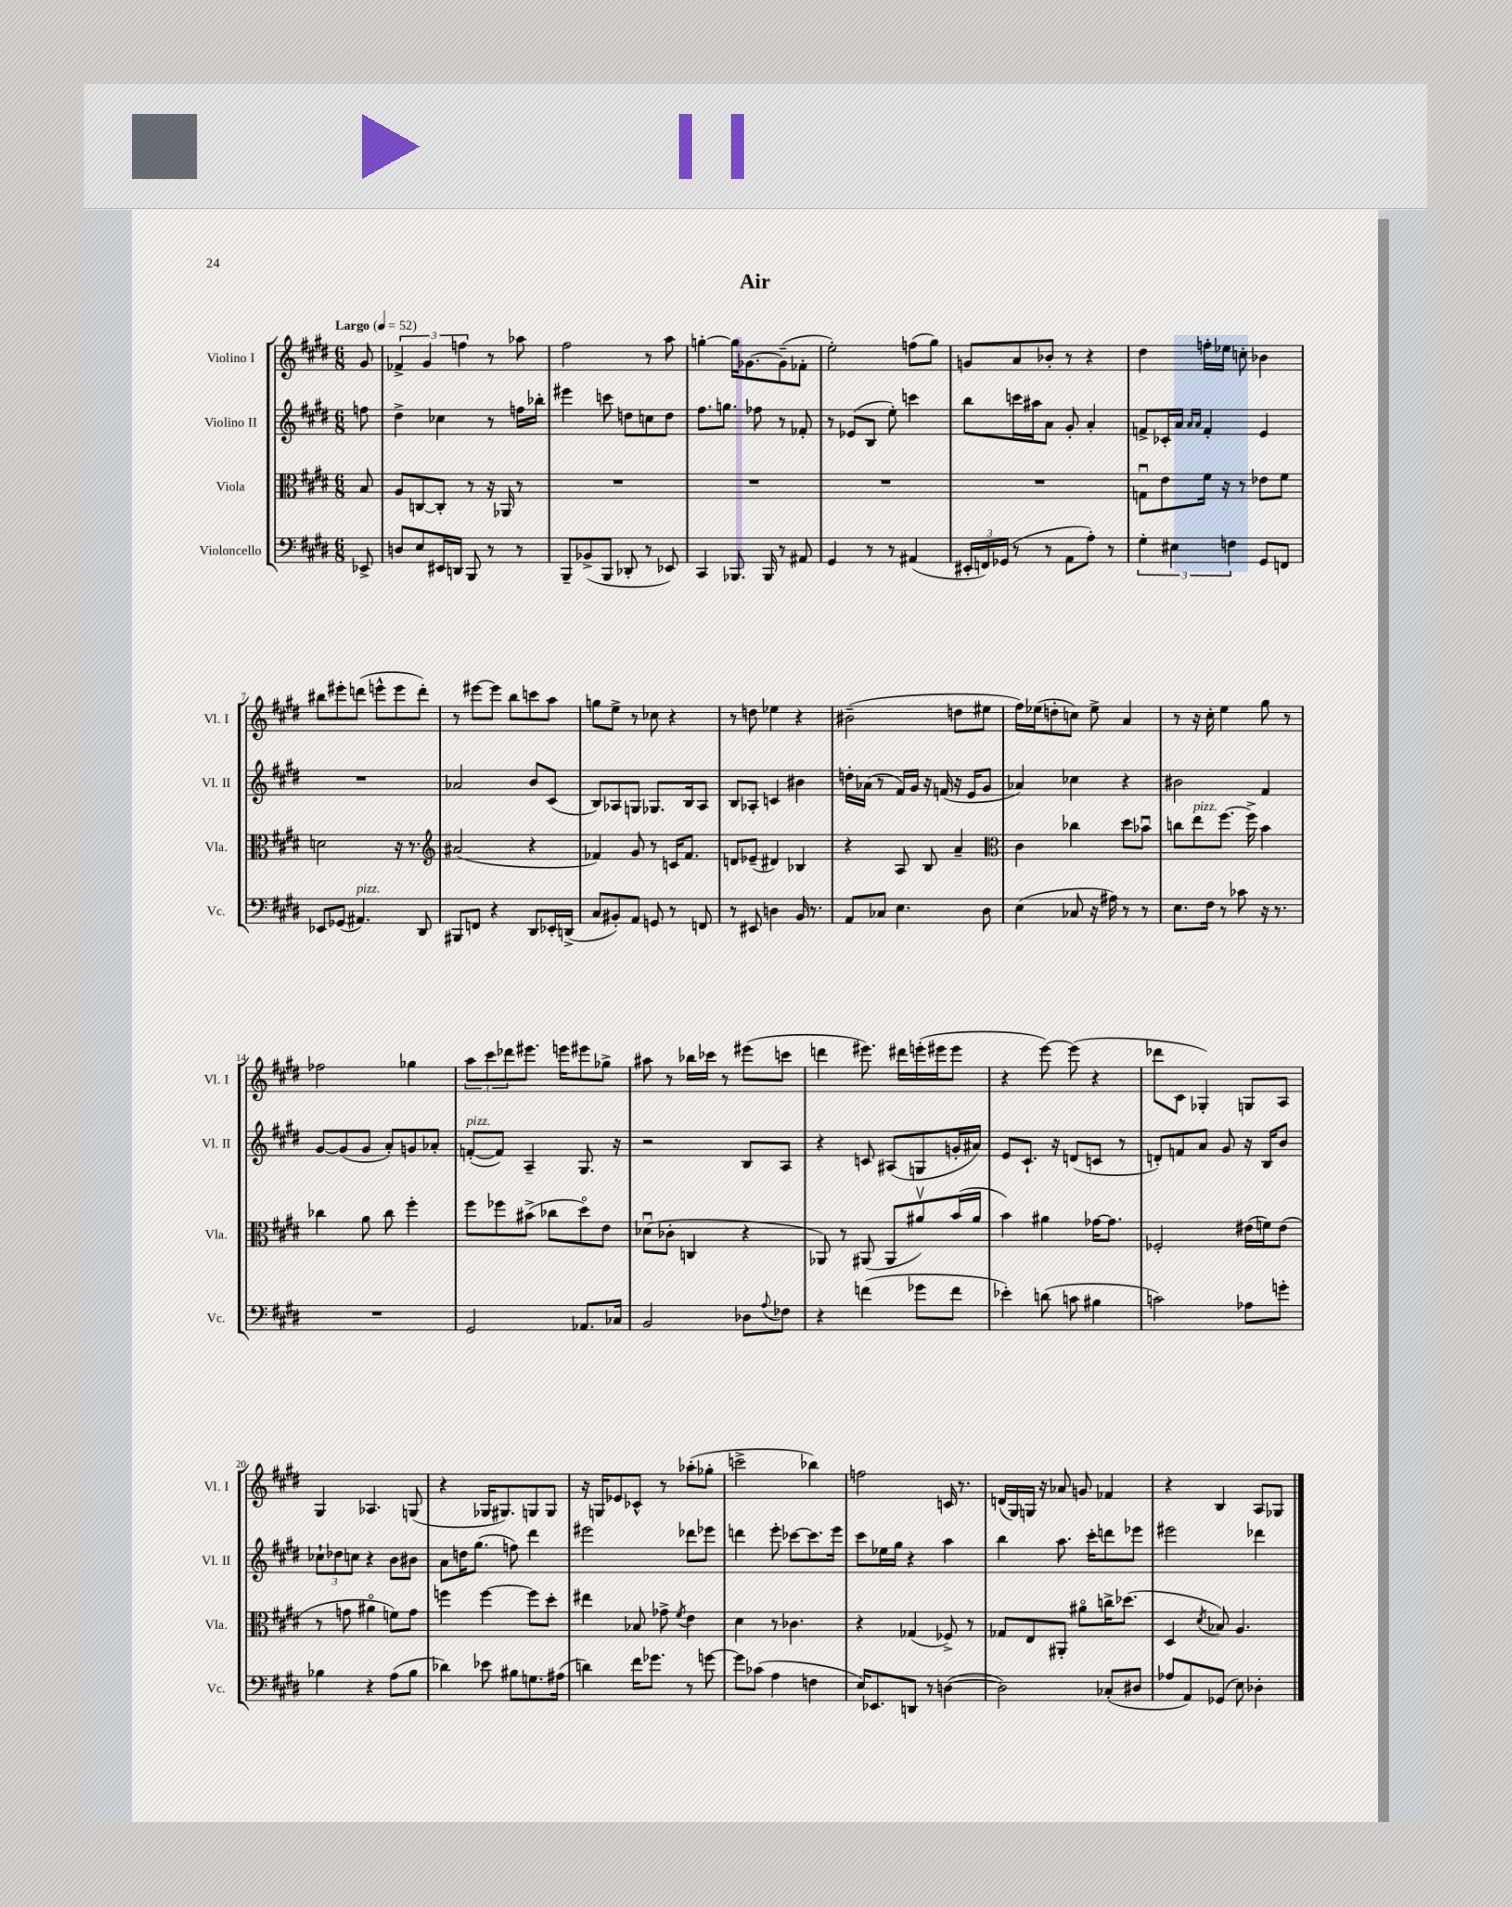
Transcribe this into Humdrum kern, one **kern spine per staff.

**kern	**kern	**kern	**kern
*part4	*part3	*part2	*part1
*staff4	*staff3	*staff2	*staff1
*I"Violoncello	*I"Viola	*I"Violino II	*I"Violino I
*I'Vc.	*I'Vla.	*I'Vl. II	*I'Vl. I
*clefF4	*clefC3	*clefG2	*clefG2
*k[f#c#g#d#]	*k[f#c#g#d#]	*k[f#c#g#d#]	*k[f#c#g#d#]
*M6/8	*M6/8	*M6/8	*M6/8
*MM52	*MM52	*MM52	*MM52
=	=	=	=
!	!	!	!LO:TX:a:B:t=Largo
8EE-X^/	8B/	8ffn\	8g#/
=1	=1	=1	=1
8Dn/L	8A/L	4dd#^\	6f-X^/
8E/	[8Cn/	.	.
.	.	.	6g#/
16EE#X/L	8C'/J]	4cc-X\	.
16DDn/JJ	.	.	.
.	.	.	6ffn\
8BBB/	8r	.	.
8r	16r	8r	8r
.	16AA-X/	.	.
8r	8r	16ffn\LL	8aa-X\
.	.	16bb-X'\JJ	.
=2	=2	=2	=2
8BBB~/L	2.r	4eee#X\	2ff#\
(8BB-X^/	.	.	.
8BBB/J	.	8cccn\	.
8DD-X'/	.	8ddn\L	.
8r	.	8ccn\	8r
8EE-X/)	.	8dd\J	8aa\
=3	=3	=3	=3
4CC#/	2.r	8.ff#\L	[4ggn'\
.	.	8.ggn\J	.
8.BBB-X/	.	.	16gg\KL]
.	.	.	[8.g-X\
.	.	8ff-X\	.
16BBB-/	.	.	.
8r	.	8r	(8g-~\]
8AA#X/	.	8f-X'/	8f-X'\J
=4	=4	=4	=4
4GG#/	2.r	8r	2ee'\)
.	.	(8e-X/L	.
8r	.	8B/J	.
8r	.	8ee'\)	.
(4AA#X/	.	4cccn\	(8ffn\L
.	.	.	8gg#\J)
=5	=5	=5	=5
24EE#X'/LL	2.r	8bb\L	8gn/L
24FFn/)	.	.	.
(24GG-X/JJ	.	.	.
8r	.	16cccn\L	8a/
.	.	16aa#X\J	.
8r	.	8a\J	8b-X'/J
8AA\L	.	8g#'/	8r
8A'\J)	.	4a'/	4r
8r	.	.	.
=6	=6	=6	=6
6G#'\	8Gnu\L	8fn^/L	4dd#\
.	8e\	16c-X'/L	.
6E#X\	.	.	.
.	.	16a/JJ	.
.	.	16qqa/LL	.
.	.	16qqa/JJ	.
.	16f#\Jk	4f'/	16ffn'\LL
.	16r	.	16ee-X\JJ
6Fn\	.	.	.
.	8r	.	8ccn'\
8GG#/L	8e-X\L	4e/	4b-X\
8FFn/J	8f#\J	.	.
!!LO:LB:g=z
=7	=7	=7	=7
8EE-X/L	2dn\	2.r	8bb#X\L
(8GG-X/J	.	.	8eee#X'\
!LO:TX:a:i:t=pizz.	!	!	!
4.AA#X/)	.	.	(8dddn\J
.	.	.	8eeen^^\L
.	16r	.	8eee\
.	8.r	.	.
8DD#/	.	.	8ddd'\J)
=8	=8	=8	=8
*	*clefG2	*	*
8BBB#X/L	(2a#X/	2a-X/	8r
8FFn/J	.	.	[8eee#X\L
4r	.	.	8eee#\J]
.	.	.	8bb\L
8DD#/L	4r	8b/L	8cccn\
16EE-X'/L	.	(8c#/J	8aa\J
(16DDn^/JJ	.	.	.
=9	=9	=9	=9
8C#/L	4f-X/)	8B/L)	8ggn\L
8BB#X'/)	.	8A-X/	8ee^\J
8AA/J	8g#/	8Gn/J	8r
8GGn/	8r	8.G-X/L	8cc-X\
8r	16cn/KL	.	4r
.	8.f-/J	16B/k	.
8FFn/	.	8A-/J	.
=10	=10	=10	=10
8r	8dn/L	8B/L	8r
8EE#X/	(8e-X~/J	8A-X'/J	8ddn\
4Dn\	4d#X/)	4cn/	4ee-X\
16BB/	4B-X/	4b#X\	4r
8.r	.	.	.
=11	=11	=11	=11
8AA/L	4r	16ddn'\LL	(2b#X~\
.	.	(16a-X\JJ	.
8C-X/J	.	8r	.
4.E\	8A/	16f#/LL)	.
.	.	16g#/JJ	.
.	8B/	16r	.
.	.	(16fn/	.
.	4a~/	16r	8ddn\L
.	.	16e/KL	.
8D#\	.	8g#/J	8ee#X\J
=12	=12	=12	=12
*	*clefC3	*	*
(4E\	4c#\	4a-X/)	16ff#\LL)
.	.	.	(16ee-X\J
.	.	.	8ddn'\
8C-X/	4cc-X\	4cc-X\	8ccn\J)
16r	.	.	8ee-^\
16A#X\)	.	.	.
8r	8dd#\L	4r	4a/
8r	8b-Xu\J	.	.
=13	=13	=13	=13
8.E\L	8ccn\L	2b#X\	8r
!	!LO:TX:a:i:t=pizz.	!	!
.	8ee\	.	16r
16F#\Jk	.	.	16cc#'\
8r	[8.ff#\J	.	4ee\
8c-X\	.	.	.
.	16ff#^\]	.	.
16r	4b\	4f#/	8gg#\
8.r	.	.	.
.	.	.	8r
!!LO:LB:g=z
=14	=14	=14	=14
2.r	4cc-X\	[8g#/L	2ff-X\
.	.	(8g#/]	.
.	8a\	8g#/J	.
.	8cc-\	8a'/L)	.
.	4ff#'\	8gn/	4gg-X\
.	.	8a-X'/J	.
=15	=15	=15	=15
!	!	!LO:TX:a:i:t=pizz.	!
2GG#/	8ff#\L	([8fn'/L	12aa\L
.	.	.	12ccc#\
.	8ff-X\	8f/J])	.
.	.	.	12ddd-X\
.	(8b#X^\J	4A~/	8.eee#X\J
.	8cc-X\L	.	.
.	.	.	16eeen\KL
8.AA-X/L	8dd#\)	8.G#/	8eee#X\
.	8e\J	.	8gg-X^\J
16C-X/Jk	.	16r	.
=16	=16	=16	=16
2BB/	(8d-Xu\L	2r	8aa#X\
.	8c-X'\J	.	8r
.	4Cn/	.	16bb-X\LL
.	.	.	16ccc-X\JJ
.	.	.	8r
8D-X\L	4r	8B/L	(8eee#X\L
8qqA/	.	.	.
8F-X\J	.	8A/J	8cccn\J
=17	=17	=17	=17
4r	8AA-X/)	4r	4dddn\
.	8r	.	.
(4fn\	(8AA#X/	8cn/	8.eee#X\)
.	8AA#/L	(8A#X/L	.
.	.	.	16ddd#X\LL
8g-X\L	8a#Xv/)	8Gn/	(16eeen'\
.	.	.	16eee#X\J
8f\J	(16b/L	16gn'/L	8eee#\J
.	16a#/JJ	16a#X/JJ)	.
=18	=18	=18	=18
4e-X'\)	4b\)	8e/L	4r
.	.	8.c#`/J	.
(8dn\	4a#X\	.	[8eee\)
.	.	16r	.
8cn\	.	(8dn/L	(8eee\]
4B#X\	[16g-X\KL	8cn/J	4r
.	8.g-\J]	.	.
.	.	8r	.
=19	=19	=19	=19
2cn\)	2F-X'/	8dn'/L)	8ddd-X\L
.	.	8fn/	8c#\J
.	.	8a/J	4G-X'/)
.	.	8g#/	.
8A-X\L	(16e#X\LL	16r	8Gn/L
.	16fn\J)	16B/KL	.
8gn'\J	(8e#\J	8b/J	8A/J
!!LO:LB:g=z
=20	=20	=20	=20
4B-X\	8r	12cc-X`\L	4G#/
.	.	12dd-X\	.
.	8gn\	.	.
.	.	12ccn\J	.
4r	4a#X\	4r	4.A-X/
(8A\L	8fn\L)	8b\L	.
8B-\J	8g\J	8b#X\J	(8Gn/
=21	=21	=21	=21
4d-X\)	4ffn\	8a\L	4r
.	.	16ddn\K	.
.	.	(8.gg#\J	.
8e-X\	[4ff\	.	16G-X/KL
.	.	.	8.G#X/)
8B#X\L	.	8ffn\)	.
8.Gn\	8ff\L]	4ddd#\	8Gn/
.	8dd#'\J	.	8G/J
(16A#X\Jk	.	.	.
=22	=22	=22	=22
4dn\)	4ee#X\	2eee#X\	16r
.	.	.	16Gn/KL
.	.	.	8e-X/
16f#\KL	8B-X/	.	8c-X^^/J
8.g-X\J	.	.	.
.	8g-X^\	.	8r
.	8qf#/	.	.
8r	4e\	8ddd-X\L	(8aa-X'\L
[8gn\	.	8eee-X\J	8gg-X'\J
=23	=23	=23	=23
8g\L]	4d#\	4dddn\	2cccn^\
(8c-X\J	.	.	.
4A\	8r	8eee'\	.
.	4.c-X\	[8ccc-X\L	.
4Fn\	.	8.ccc-\]	4bb-X\)
.	.	16eee\Jk	.
=24	=24	=24	=24
16E/KL)	4r	8ccc#\L	2ffn\
8.EE-X/	.	.	.
.	.	16ee-X\L	.
.	.	16gg#\JJ	.
8DDn/J	(4G-X/	4r	.
8r	.	.	.
([4Dn\	8F-X^/)	4aa\	16cn/
.	.	.	8.r
.	8r	.	.
=25	=25	=25	=25
2D\])	8G-X/L	4bb\	(16dn/LL
.	.	.	16G#/)
.	8E/	.	16Gn/JJ
.	.	.	16r
.	8AA#X'/J	8.aa\	8a-X/
.	8a#X\L	.	8gn/
.	.	16ccc#'\KL	.
(8C-X'/L	16ccn^\K	8dddn\	4f-X/
.	(8.dd-X\J	.	.
8D#X/J	.	8eee-X\J	.
=26	=26	=26	=26
8A-X/L	4D#/	2eee#X\	4r
8AA/)	.	.	.
.	8qd#/	.	.
(8GG-X/J	8B-X/)	.	4B/
8E\)	4.A/	.	.
4D-X'\	.	4ddd-X\	8A/L
.	.	.	8G-X/J
==	==	==	==
*-	*-	*-	*-
